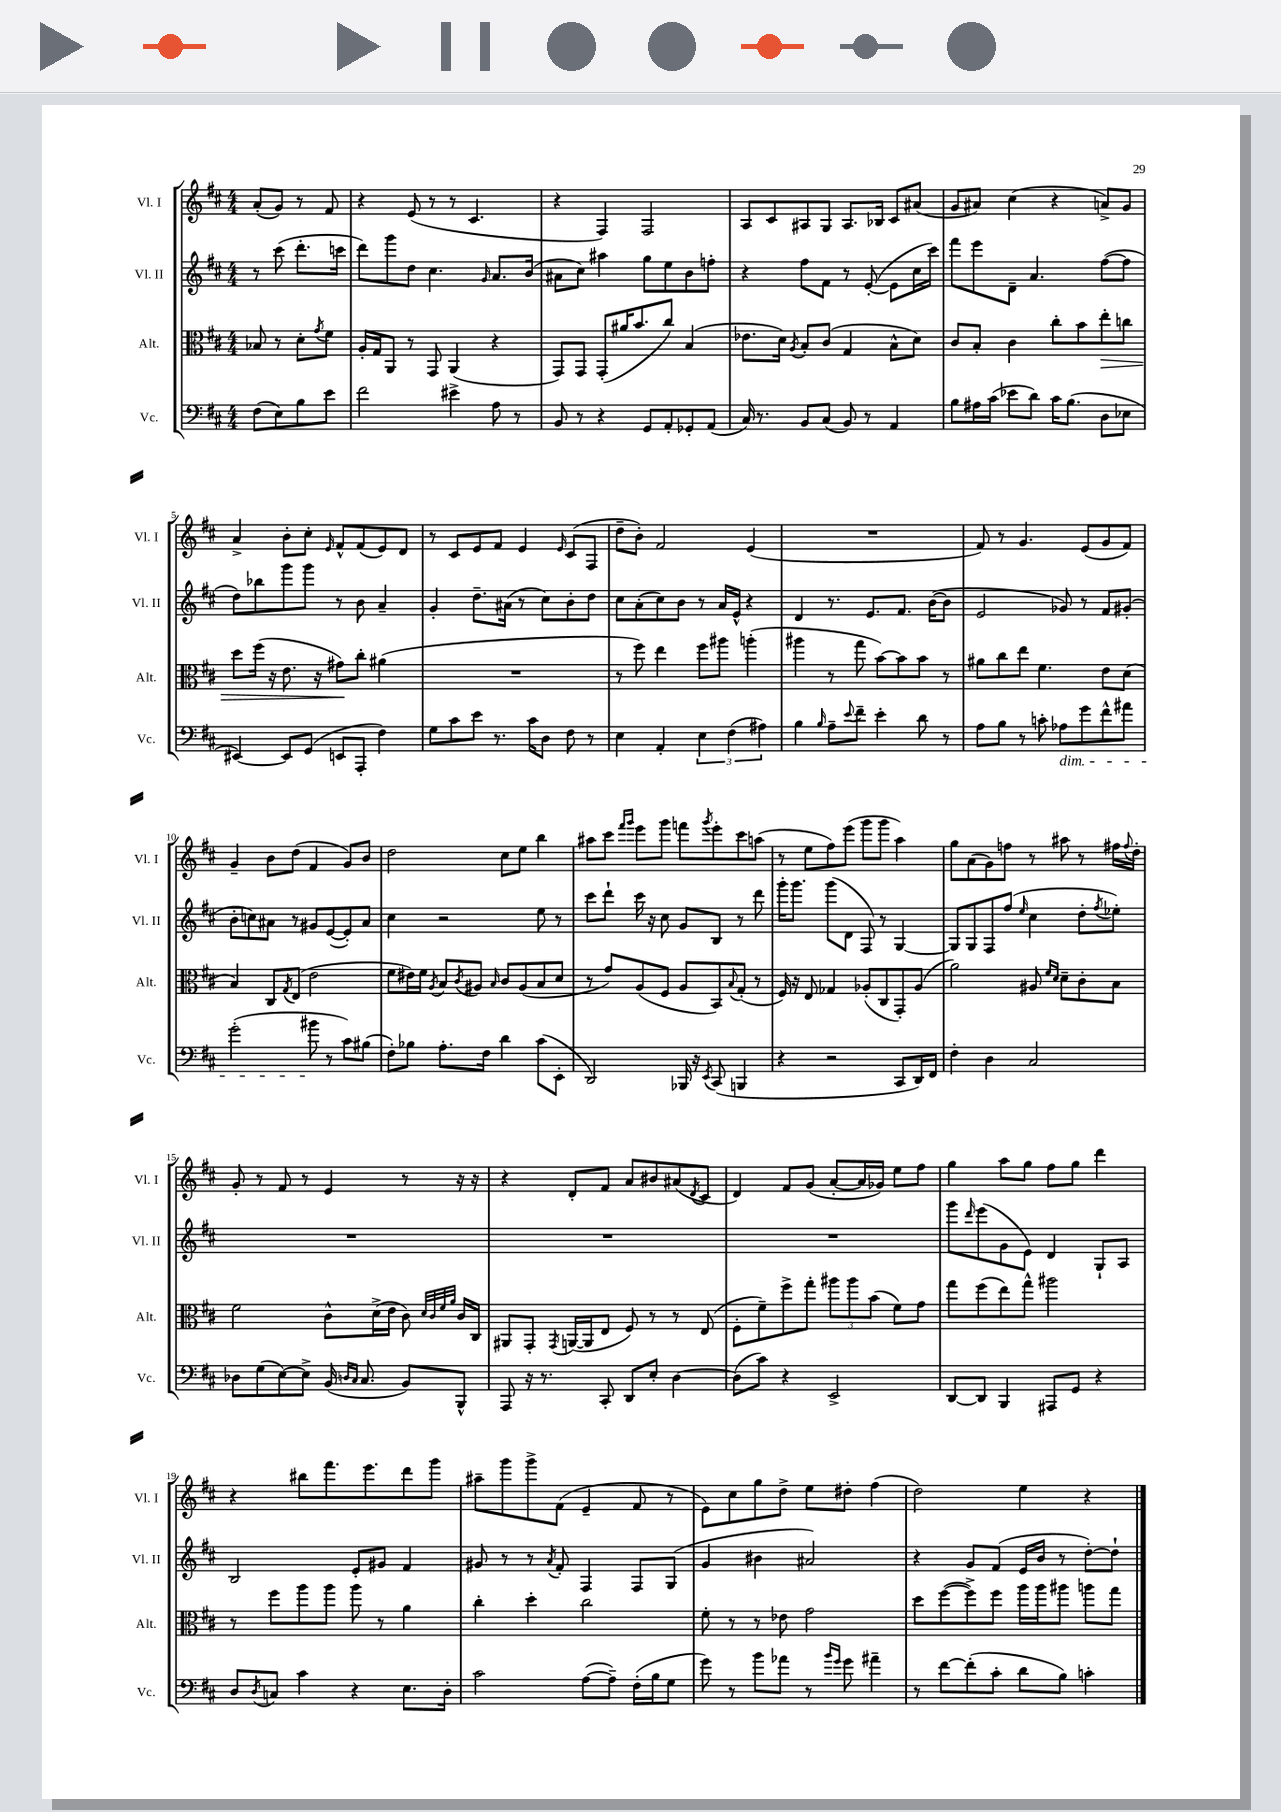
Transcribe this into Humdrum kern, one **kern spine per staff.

**kern	**kern	**kern	**kern
*staff4	*staff3	*staff2	*staff1
*clefF4	*clefC3	*clefG2	*clefG2
*k[f#c#]	*k[f#c#]	*k[f#c#]	*k[f#c#]
*M4/4	*M4/4	*M4/4	*M4/4
(8F#	8B-	8r	(8a'
8E)	8r	(8ccc#	8g)
8B	8d'	8.ddd'	8r
.	8qg	.	.
8e	8f#	.	8f#
.	.	16ccc	.
=	=	=	=
2f#	16A'	8ddd)	4r
.	16G	.	.
.	8AA	8ggg	.
.	8r	8dd	(8e
.	8GG	4.cc#	8r
4e#^	(4AA	.	8r
.	.	.	4.c#
.	.	16qqg	.
8A	4r	8.a	.
8r	.	.	.
.	.	(16b	.
=	=	=	=
8BB	8GG)	8a#	4r
8r	8GG	8cc#)	.
4r	(8GG'	4aa#	4F#)
.	16a#	.	.
.	8.b	.	.
8GG	.	8gg	2F#
8AA'	8cc#)	8ee	.
8GG-'	(4B	8b	.
(8AA	.	8ff'	.
=	=	=	=
16C#)	8.e-	4r	8A
8.r	.	.	.
.	.	.	8c#
.	16d)	.	.
.	8qA	.	.
8BB	8B'	8ff#	8A#
(8C#	(8c#	8f#	8G
8BB)	4G	8r	8.A#
8r	.	([8e'	.
.	.	.	16B-
4AA	8B^^	8e]	8c#
.	8d)	16cc#	(8a#
.	.	16ccc#)	.
=	=	=	=
8B	8c#	8fff#	8g
16A#	8B'	8eee	8a#)
(16c#	.	.	.
8e-	4c#	8d~	(4cc#
8d)	.	4.a	.
16c#	8cc#'	.	4r
(8.B	.	.	.
.	8b	.	.
8D	8ee'	([8ff#	8a^)
8E-	8cc	8ff#]	8g
=	=	=	=
[4EE#)	8dd	8dd)	4a^
.	(16ff#	8bb-	.
.	16r	.	.
8EE#]	8.e	8ggg	8b'
(8GG	.	8ggg	8cc#'
.	16r	.	.
.	.	.	16qqe
8EE	8g#)	8r	8f#^^
8AAA'	8cc#'	8b	(8f#
4F#)	(4a#	4a~	8e)
.	.	.	8d
=	=	=	=
8G	1r	4g'	8r
8c#	.	.	8c#
8e	.	8.dd~	8e
8.r	.	.	8f#
.	.	(16a#	.
.	.	8r	4e
16c#	.	.	.
8D	.	8cc#)	.
.	.	.	16qqe
8F#	.	8b'	(8c#
8r	.	8dd	8F#
=	=	=	=
4E	8r	8cc#	8dd~
.	8ff#)	(8a'	8b')
4AA'	4ee	8cc#)	2f#
.	.	8b	.
6E	8ff#	8r	.
.	8aa#	16a	.
(6F#	.	.	.
.	.	16e^^	.
.	(4aa'	4r	(4e
6A#)	.	.	.
=	=	=	=
4B	4aa#	4d	1r
16qqB	.	.	.
8A~	8r	8.r	.
8qqe	.	.	.
8f#~	8gg	.	.
.	.	8.e	.
4e'	[8b)	.	.
.	8b]	8.f#	.
8d	8b	.	.
.	.	([16b	.
8r	8r	8b]	.
=	=	=	=
8A	8a#	2e	8f#)
8B	8cc#	.	8r
8r	8ee	.	4.g
8c'	4.f#	.	.
8A-	.	8g-)	.
8g	.	8r	(8e
8f#^^	8e	8f#	8g
8a#	(8d	(8g#'	8f#)
=	=	=	=
(2g'	4B)	8b'	4g~
.	.	8cc)	.
.	8C#	8a#	8b
.	8qG	.	.
.	(8E	8r	(8dd
8b#	2e	8g#	4f#
8r	.	([8e	.
8c#)	.	8e'])	8g)
(8B#	.	8a#	8b
=	=	=	=
8F#')	8f#	4cc#	2dd
8B-	16e#)	.	.
.	16f#	.	.
.	8qA	.	.
8.A'	8B	2r	.
.	8qc#	.	.
.	8A#	.	.
16F#	.	.	.
.	16qqB	.	.
4d	8c#	.	8cc#
.	(8A#	.	8ee
(8c#	8B	8ee	4bb
8EE'	8d	8r	.
=	=	=	=
2DD)	8r	8ccc#	8aa#
.	8g)	8ddd`	8ccc#
.	.	.	16qqfff#
.	.	.	16qqggg
.	(8A	16ccc#	8eee
.	.	16r	.
.	8F#	8cc#	8ggg
16BBB-	8A	8g	8fff
16r	.	.	.
8qEE	.	.	8qggg
(8CC#	8BB)	8B	8eee'
.	8qqB	.	.
4BBB	(8G'	8r	8ccc#
.	8r	8ddd	(8aa
=	=	=	=
4r	16F#)	16ggg'	8r
.	16r	8.ggg	.
.	8E	.	8ee
2r	4G-	(8ggg	8ff#)
.	.	8d	(8eee
.	(8A-'	8F#)	8ggg
.	8C#	8r	8ggg
8CC#	8GG')	[4G	4aa)
16DD)	(8A-	.	.
16FF#	.	.	.
=	=	=	=
4F#'	2a)	8G]	8gg
.	.	8G	(8a
4D	.	8F#	8g)
.	.	(8ff#	8ff
.	.	16qqee	.
2C#	8A#	4cc#	8r
.	16qqf#	.	.
.	16qqd	.	.
.	8d~	.	8aa#
.	8c#'	8dd'	8r
.	.	8qff#	.
.	8B	8ee-')	16ff#
.	.	.	8qqff#
.	.	.	16dd'
=	=	=	=
8D-	2f#	1r	8g'
(8G	.	.	8r
[8E)	.	.	8f#
8E^]	.	.	8r
(16BB	8c#^^	.	4e
16qqD	.	.	.
16qqC#	.	.	.
8.C#	.	.	.
.	(16d^	.	.
.	16e	.	.
8BB)	8c#)	.	8r
.	32qqd	.	.
.	32qqc#	.	.
.	32qqf#	.	.
.	32qqa	.	.
8BBB^^	16c#	.	16r
.	16C#	.	16r
=	=	=	=
8AAA	8AA#	1r	4r
16r	8GG'	.	.
8.r	.	.	.
.	8qGG	.	.
.	([16AA	.	8d'
.	16AA]	.	.
8CC#'	8E	.	8f#
8DD	8F#)	.	8a
8E'	8r	.	8b#
[4D	8r	.	(8a#
.	.	.	8qd
.	(8E	.	8c#
=	=	=	=
(8D]	8F#'	1r	4d)
8c#)	8f#~)	.	.
4r	8ff#^	.	8f#
.	8gg'	.	(8g
2EE^	12aa#	.	[8a'
.	12aa#	.	.
.	.	.	16a]
.	(12b	.	.
.	.	.	16g-)
.	8f#)	.	8ee
.	8g	.	8ff#
=	=	=	=
[8DD	8gg	8ggg	4gg
.	.	16qqddd	.
8DD]	(8ff#	(8eee	.
4BBB	8ee)	8g	8aa
.	8gg^^	8e)	8gg
8AAA#	2aa#	4d	8ff#
8GG	.	.	8gg
4r	.	8G`	4ddd
.	.	8A	.
=	=	=	=
8D	8r	2B	4r
8qD	.	.	.
8C	8ff#	.	.
4c#	8aa	.	8bb#
.	8aa	.	8.fff#
4r	8aa	8e'	.
.	.	.	8.eee
.	8r	8g#	.
8.E	4a	4f#	8ddd
.	.	.	8ggg
16D'	.	.	.
=	=	=	=
2c#	4cc#'	8g#	8aa#~
.	.	8r	8ggg
.	4dd'	8r	8ggg^
.	.	8qa	.
.	.	8f#'	(8f#
([8A	2cc#	4F#	4e~
8A~])	.	.	.
(16F#'	.	8F#	8f#
16B	.	.	.
8G	.	(8G	8r
=	=	=	=
8g)	8f#'	4g	8e)
8r	8r	.	8cc#
8b	8r	4b#	8gg
8a-	8e-	.	8dd^
8r	2g	2a#)	8ee
16qqb	.	.	.
16qqg	.	.	.
8g	.	.	8dd#'
4a#~	.	.	(4ff#
=	=	=	=
8r	8dd	4r	2dd)
[8f#	([8ff#	.	.
(8f#']	8ff#^])	8g	.
8c#'	8ff#	(8f#	.
8d	16aa	16e	4ee
.	16aa	16b	.
8B)	8aa#	8r	.
4c'	8aa	[8dd')	4r
.	8gg	8dd`]	.
==	==	==	==
*-	*-	*-	*-
